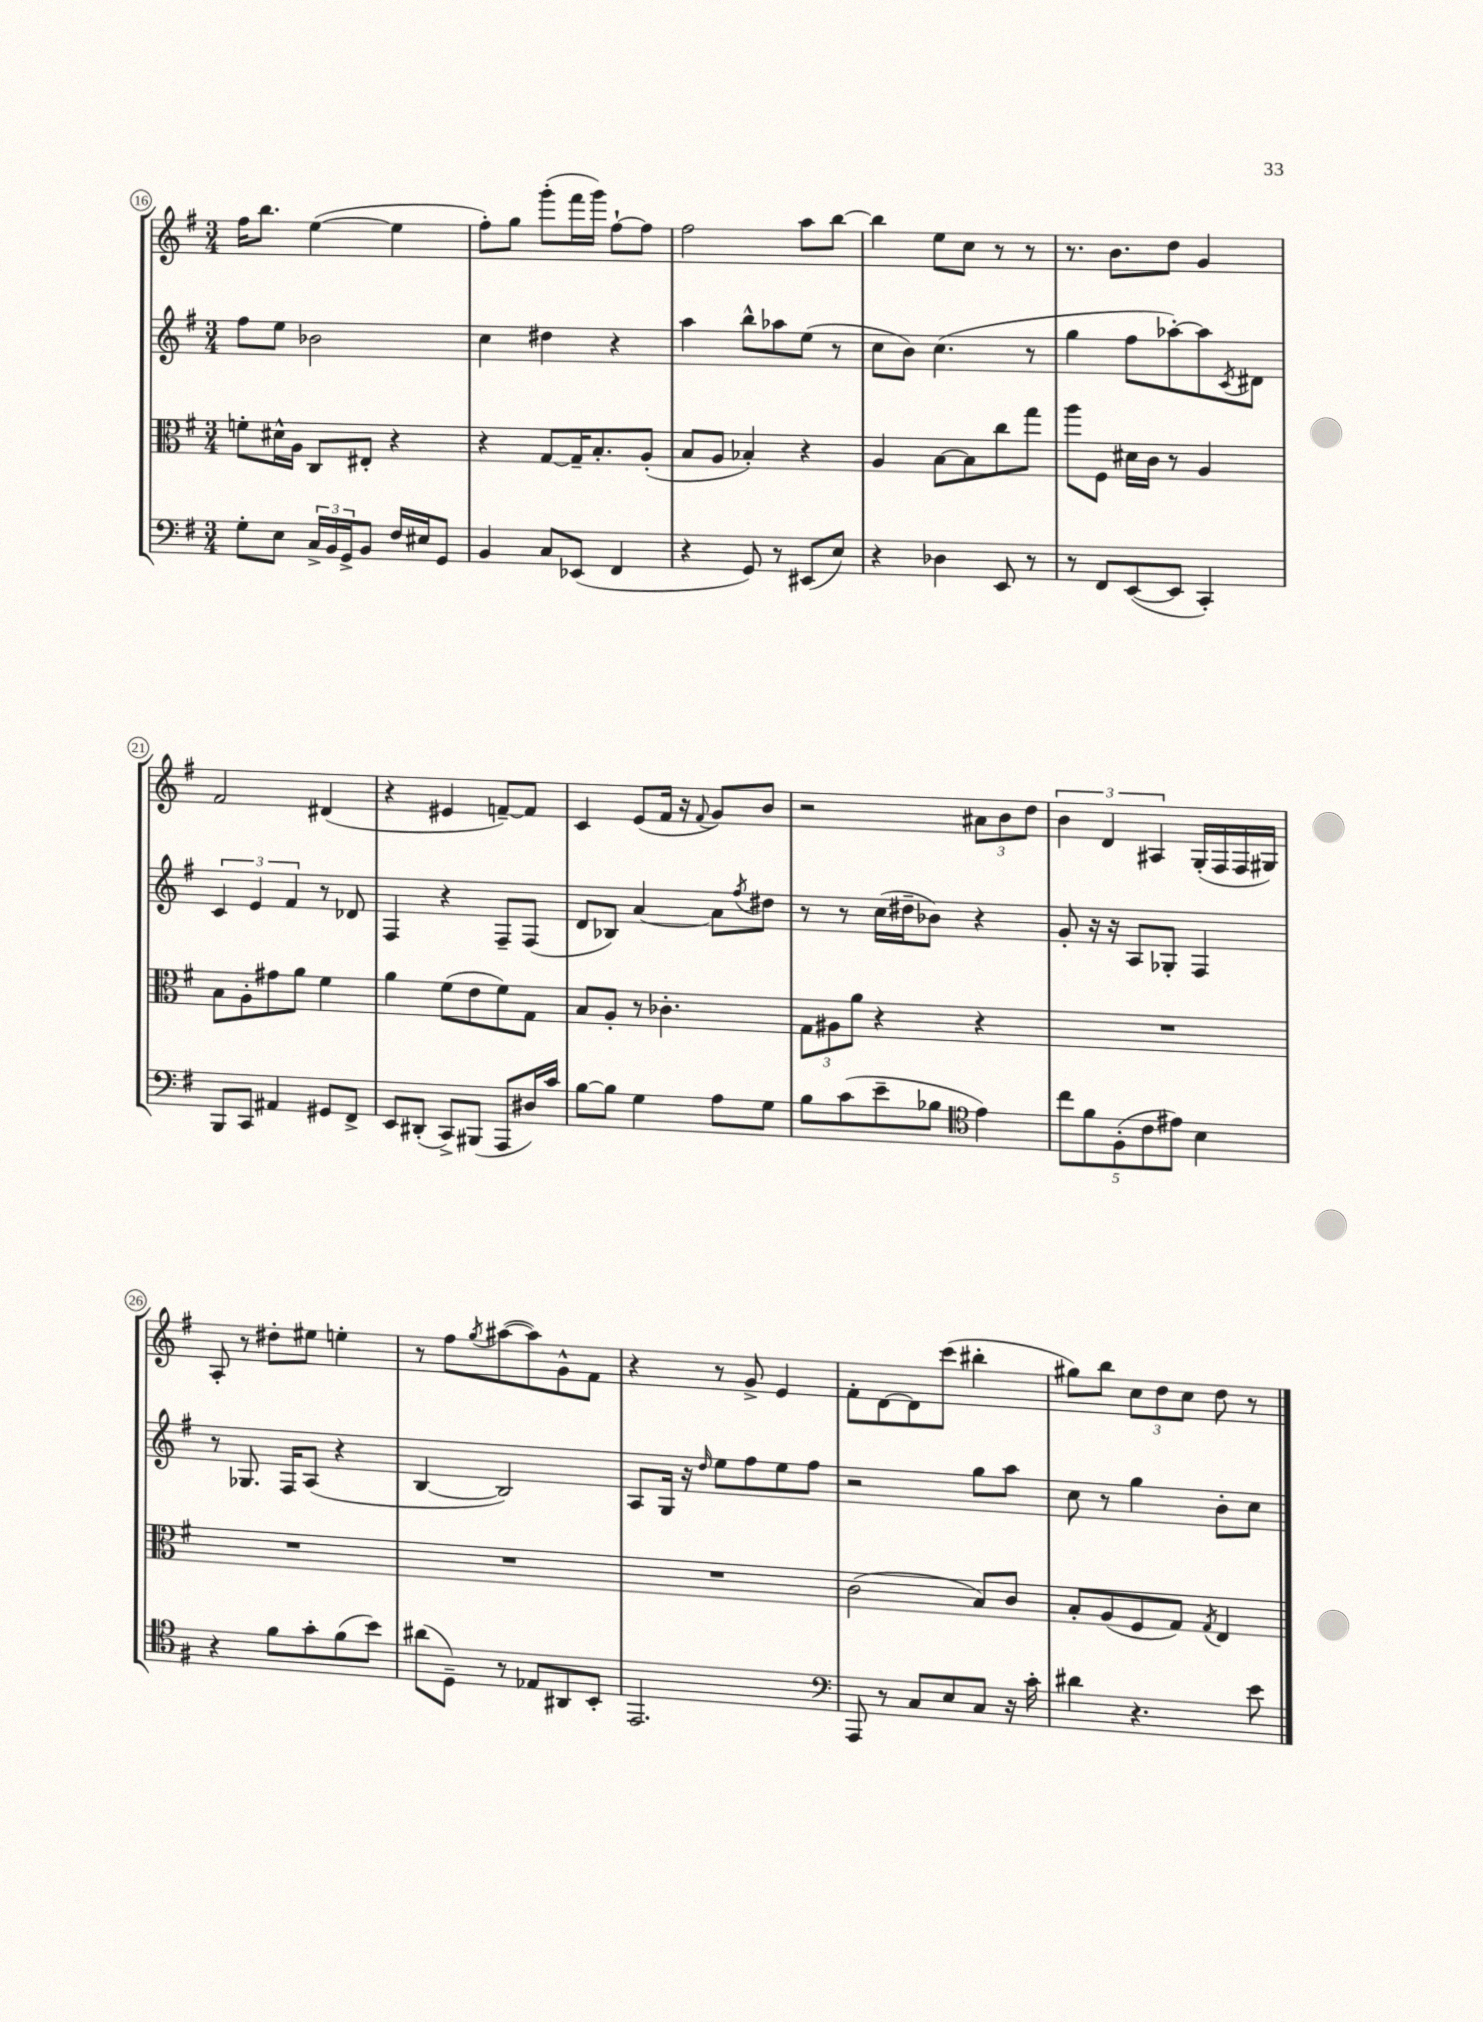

**kern	**kern	**kern	**kern
*staff4	*staff3	*staff2	*staff1
*clefF4	*clefC3	*clefG2	*clefG2
*k[f#]	*k[f#]	*k[f#]	*k[f#]
*M3/4	*M3/4	*M3/4	*M3/4
8G'	8f'	8ff#	16ff#
.	.	.	8.bb
8E	16d#^^	8ee	.
.	16A	.	.
24C^	8C	2b-	([4ee
24BB	.	.	.
24GG^	.	.	.
8BB	8E#'	.	.
16F#	4r	.	4ee]
16E#	.	.	.
8GG	.	.	.
=	=	=	=
4BB	4r	4cc	8ff#')
.	.	.	8gg
8C	[8G	4dd#	(8ggg'
(8EE-	16G~]	.	16fff#
.	8.B'	.	16ggg)
4FF#	.	4r	[8ff#`
.	(8A'	.	8ff#]
=	=	=	=
4r	8B	4aa	2ff#
.	8A	.	.
8GG)	4B-')	8bb^^	.
8r	.	8aa-	.
(8EE#	4r	(8ee	8aa
8E)	.	8r	[8bb
=	=	=	=
4r	4A	8cc	4bb]
.	.	8b)	.
4D-	[8B	(4.cc	8ee
.	8B]	.	8cc
8EE	8cc	.	8r
8r	8gg	8r	8r
=	=	=	=
8r	8aa	4gg	8.r
8FF#	8F#	.	.
.	.	.	8.b
([8EE	16d#	8ff#	.
.	16c	.	.
8EE]	8r	[8aa-')	8dd
4CC')	4A	8aa-]	4g
.	.	8qc	.
.	.	8d#	.
=	=	=	=
8BBB	8B	6c	2f#
8CC	8A'	.	.
.	.	6e	.
4AA#	8g#	.	.
.	.	6f#	.
.	8a	.	.
8GG#	4f#	8r	(4d#
8FF#^	.	8d-	.
=	=	=	=
8EE	4a	4F#	4r
(8DD#'	.	.	.
8CC^)	(8f#	4r	4e#
(8BBB#	8e	.	.
8AAA	8f#)	8F#~	[8f~)
16D#)	8G	(8F#	8f]
16c	.	.	.
=	=	=	=
[8B	8B	8d	4c
8B]	8A'	8B-)	.
4G	8r	[4a	(8e
.	4.c-'	.	16f#
.	.	.	16r
.	.	.	8qqf#
8A	.	8a]	8g)
.	.	8qff#	.
8G	.	8dd#	8b
=	=	=	=
8B	12G	8r	2r
.	12A#	.	.
(8c	.	8r	.
.	12a	.	.
8e~	4r	(16cc	.
.	.	16dd#~	.
8B-	.	8b-)	.
*clefC4	*	*	*
4e)	4r	4r	12a#
.	.	.	12b
.	.	.	12dd
=	=	=	=
10cc	2.r	8g'	6b
10f#	.	.	.
.	.	16r	.
.	.	.	6d
.	.	16r	.
(10F#'	.	.	.
.	.	8A	.
10c	.	.	.
.	.	.	6A#
.	.	8G-'	.
10e#)	.	.	.
4B	.	4F#	(16G'
.	.	.	16F#
.	.	.	16F#
.	.	.	16G#)
=	=	=	=
4r	2.r	8r	8A'
.	.	8.G-	8r
8f#	.	.	8dd#'
.	.	16F#	.
8g'	.	(8A	8ee#
(8f#	.	4r	4ee'
8b)	.	.	.
=	=	=	=
(8a#	2.r	[4B	8r
8D~)	.	.	8ff#
.	.	.	8qgg
8r	.	2B])	([8aa#
8E-	.	.	8aa#])
8AA#	.	.	8g^^
8BB'	.	.	8f#
=	=	=	=
2.EE	2.r	8A	4r
.	.	16G	.
.	.	16r	.
.	.	16qqdd	.
.	.	8ee	8r
.	.	8ff#	8g^
.	.	8ee	4e
.	.	8ff#	.
=	=	=	=
*clefF4	*	*	*
8AAA	(2c	2r	8f#'
8r	.	.	[8d
8C	.	.	8d]
8E	.	.	(8ccc
8C	8B)	8gg	4bb#'
16r	8c	8aa	.
16c'	.	.	.
=	=	=	=
4d#	8B'	8cc	8gg#)
.	(8A	8r	8bb
4.r	8F#	4gg	12cc
.	.	.	12dd
.	8G)	.	.
.	.	.	12cc
.	8qG	.	.
.	4E	8b'	8dd
8e	.	8cc	8r
==	==	==	==
*-	*-	*-	*-
